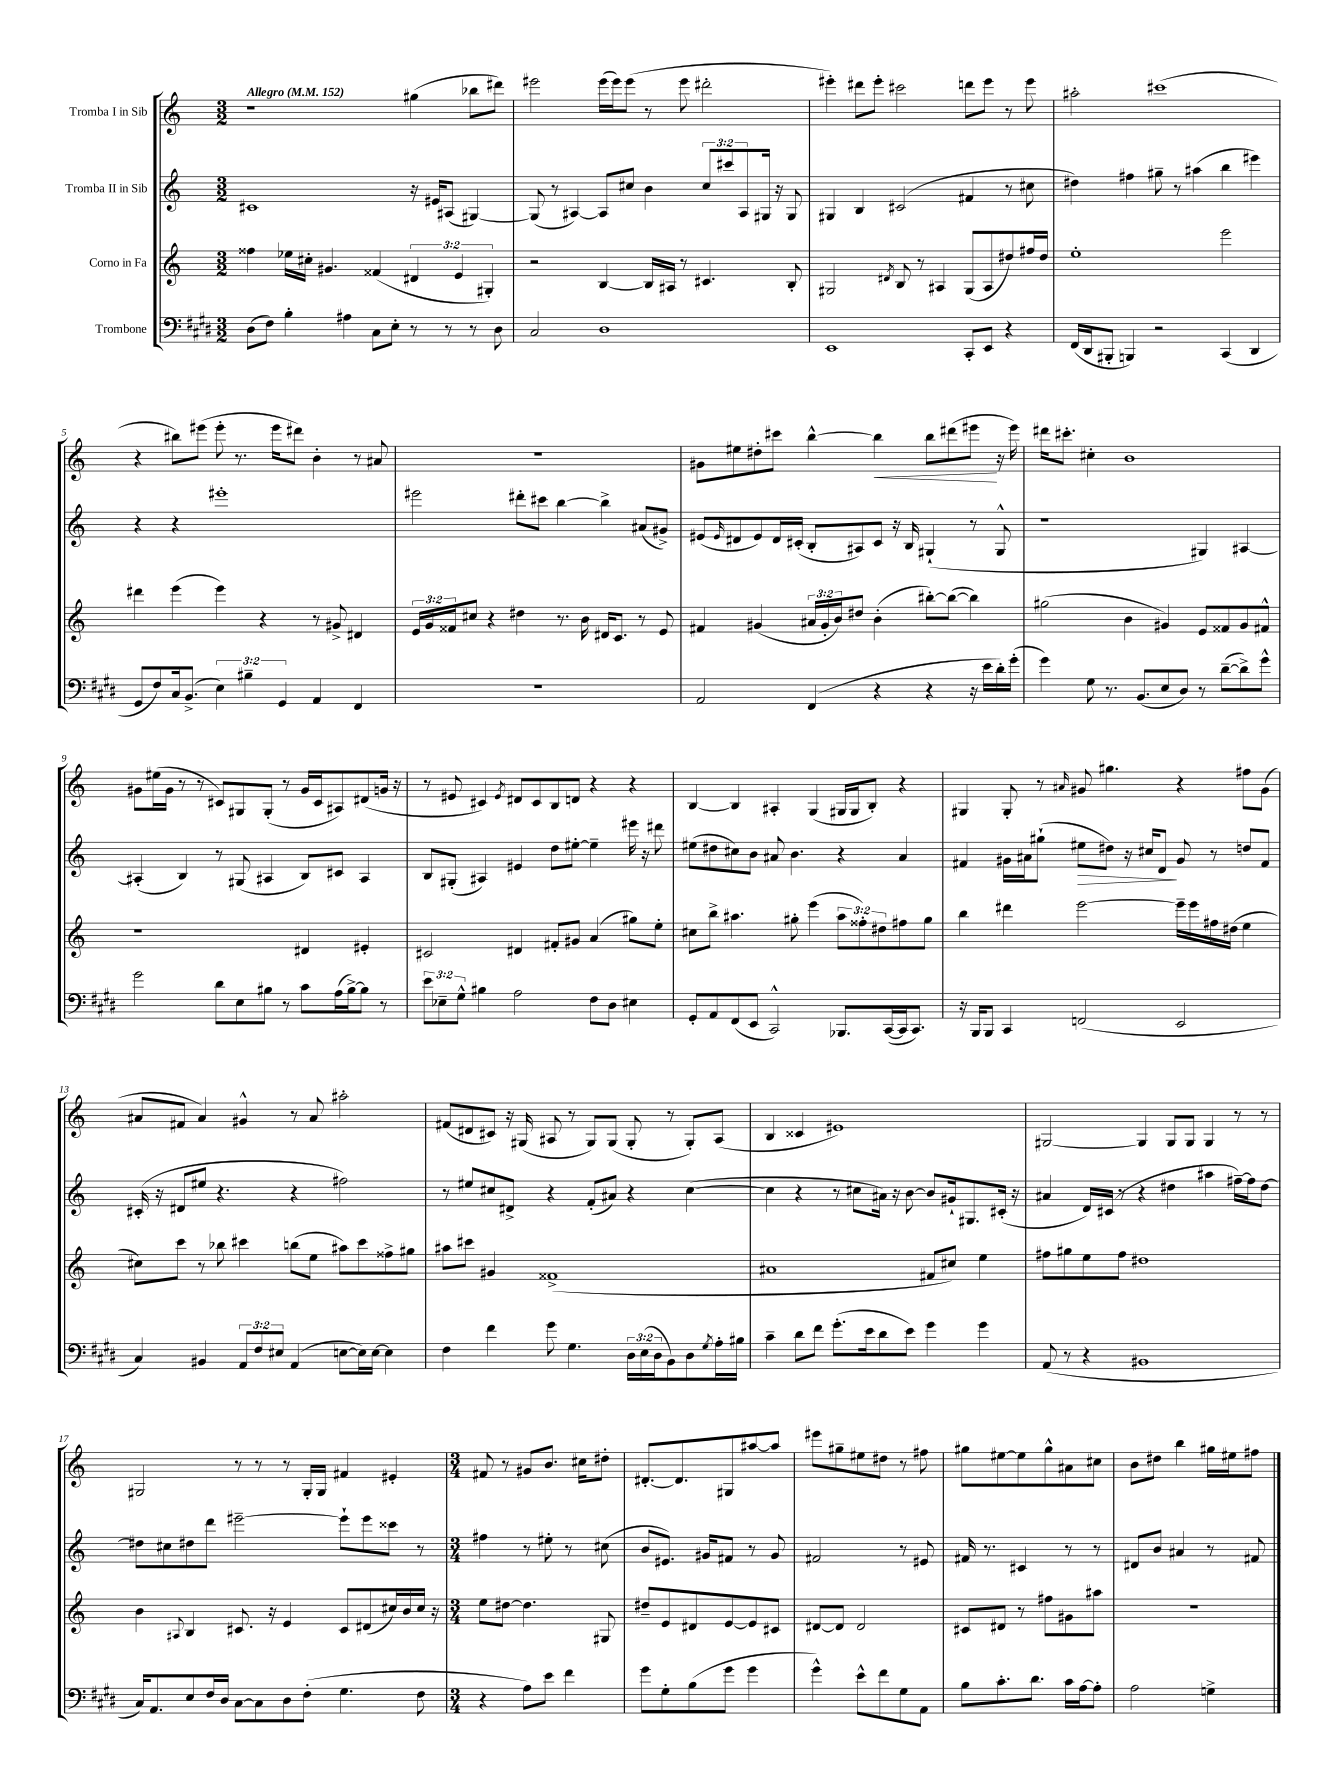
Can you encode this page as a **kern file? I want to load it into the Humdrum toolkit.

**kern	**kern	**kern	**kern
*staff4	*staff3	*staff2	*staff1
*clefF4	*clefG2	*clefG2	*clefG2
*k[f#c#g#d#]	*k[]	*k[]	*k[]
*M3/2	*M3/2	*M3/2	*M3/2
*MM152	*MM152	*MM152	*MM152
(8D#	4ff##	1c#	1r
8F#)	.	.	.
4B'	16ee-	.	.
.	16cc#'	.	.
.	4.g#	.	.
4A#	.	.	.
8C#	(4f##	.	.
8E'	.	.	.
8r	6d#	16r	(4gg#
.	.	16e#	.
8r	.	(8A#	.
.	6e	.	.
8r	.	[4G#)	8bb-
.	6G#')	.	.
8D#	.	.	8ddd#)
=	=	=	=
2C#	2r	(8G#]	2eee#
.	.	8r	.
.	.	[4A#)	.
1D#	[4B	8A#]	(16eee#
.	.	.	16eee#)
.	.	8cc#	(8eee#
.	16B]	4b	8r
.	16A#	.	.
.	8r	.	8eee#
.	4.c#	12cc#	2ddd#'
.	.	12ccc#	.
.	.	12A#	.
.	.	16G#	.
.	.	16r	.
.	8B'	8G#	.
=	=	=	=
1EE	2G#	4G#	4eee#')
.	.	4B	8ddd#
.	.	.	8eee#'
.	8qd#	.	.
.	8B	(2c#	2ccc#
.	8r	.	.
.	4A#	.	.
8CC#'	(8G#	4f#	8ddd
8EE	8A#	.	8eee#
4r	8dd#)	8r	8r
.	16ff#	8cc#	8eee#
.	16dd#	.	.
=	=	=	=
(16FF#	1ee'	4dd#)	2aa#'
16DD#	.	.	.
8BBB#'	.	.	.
4BBB)	.	4ff#	.
2r	.	8gg#~	(1ccc#
.	.	8r	.
.	.	(4aa#	.
(4CC#	2eee	4bb	.
4DD#	.	4eee#)	.
=	=	=	=
8GG#	4ddd#	4r	4r
8F#)	.	.	.
16C#	(4eee	4r	8bb#)
(8.BB^	.	.	.
.	.	.	(8eee#
6E)	4eee)	1eee#'	8eee#'
.	.	.	8.r
6B#~	.	.	.
.	4r	.	.
.	.	.	16eee#
6GG#	.	.	.
.	.	.	8ddd#)
4AA	8r	.	4b'
.	8g#^	.	.
4FF#	4d#	.	8r
.	.	.	8a#
=	=	=	=
1.r	24e	2eee#	1.r
.	24g	.	.
.	24f##	.	.
.	8cc#	.	.
.	4r	.	.
.	4dd#	8ddd#'	.
.	.	8ccc#	.
.	8.r	[4bb	.
.	16b	.	.
.	16d#	4bb^]	.
.	8.c	.	.
.	8r	(8a#	.
.	8e	8g#^)	.
=	=	=	=
2AA	4f#	(8e#	8g#
.	.	16qqe#	.
.	.	8d#	8ee#
.	(4g#	8e#)	8dd#'
.	.	16d#	8ccc#
.	.	(16c#'	.
(4FF#	24a#	8B'	[4bb^^
.	24g#'	.	.
.	24b)	.	.
.	8dd#	8A#)	.
4r	(4b'	8c#	4bb]
.	.	16r	.
.	.	16B	.
4r	[8bb#')	(4G#`	8bb
.	(8bb#_	.	(8ddd#
16r	4bb#])	8r	8eee#
16e	.	.	.
16d#')	.	8G#^^	16r
(16g#'	.	.	16eee#)
=	=	=	=
4g#)	(2gg#	1r	16ddd#
.	.	.	8.ccc#'
8G#	.	.	4cc#'
8.r	.	.	.
.	4b	.	1b
(8.BB	.	.	.
8E	4g#)	.	.
8D#)	.	.	.
8r	8e	4G#)	.
([8d#~	8f##	.	.
8d#^])	8g#	[4A#	.
8g#^^	8f#^^	.	.
=	=	=	=
2g#	1r	(4A#']	8g#
.	.	.	(16ee#
.	.	.	16g#
.	.	4B)	8r
.	.	.	8r
8d#	.	8r	8c#)
8E	.	(8G#	8G#
8B#	.	4A#	(8G#'
8r	.	.	8r
8c#	4d#	8B)	16g#
.	.	.	16c#
(16A	.	8c#	8A#)
[16B#^)	.	.	.
8B#]	4e#'	4A#	(8d#
8r	.	.	16g
.	.	.	16r
=	=	=	=
12e	2c#	8B	8r
12E-~	.	.	.
.	.	(8G#'	8e#
12G#^^	.	.	.
4B#	.	4A#)	4c#)
.	.	.	8qe#
2A	4d#	4e#	8d#
.	.	.	8c#
.	8f#'	8dd	8B
.	8g#	[8ee#'	8d
8F#	(4a	4ee#~]	4r
8D#	.	.	.
4E#	8gg#)	16eee#	4r
.	.	16r	.
.	8ee'	8ddd#	.
=	=	=	=
8GG#'	8cc#	(8ee#	[4B
8AA	8bb^	8dd#	.
(8FF#	4.aa#	8cc#)	4B]
8EE	.	8b	.
2CC#^^)	.	8a#	4A#'
.	8gg#'	4.b	.
.	(4eee	.	(4G
8.BBB-	12aa#	4r	16G#
.	.	.	16G#
.	12ff##')	.	.
.	.	.	8B')
.	12dd#	.	.
([16CC#	.	.	.
16CC#]	8ff#	4a#	4r
8.CC#)	.	.	.
.	8gg#	.	.
=	=	=	=
16r	4bb	4f#	4G#
16BBB	.	.	.
8BBB	.	.	.
4CC#	4ddd#	16g#	8G#'
.	.	16a#	.
.	.	(8gg#`	8r
.	.	.	16qqa#
(2FF	[2eee	8ee#	8g#
.	.	8dd#)	4.gg#
.	.	16r	.
.	.	16cc#	.
.	.	8d	.
2EE	16eee~]	8g#	4r
.	16eee	.	.
.	16ff#	8r	.
.	(16dd#	.	.
.	4ee	8dd	8ff#
.	.	8f#	(8g#
=	=	=	=
4C#)	8cc#)	(16c#'	8a#
.	.	16r	.
.	8ccc	8d#	8f#
4BB#	8r	8ee#	4a#)
.	8bb-	4.r	.
12AA	4ccc#	.	4g#^^
12F#	.	.	.
12E#	.	.	.
(4AA	(8bb	4r	8r
.	8ee	.	8a#
[8E	8aa#)	2ff#)	2aa#'
16E])	8ccc#	.	.
[16E	.	.	.
4E]	8ff##^	.	.
.	8gg#	.	.
=	=	=	=
4F#	8aa#	8r	(8f#
.	8ccc#	8ee#	8d#
4f#	4g#	8cc#	8c#)
.	.	8d#^	16r
.	.	.	(16G#
8g#	(1f##^	4r	8A#
4.G#	.	.	8r
.	.	(8f'	8G#)
.	.	8a#)	(8G#
24D#	.	4r	8G#'
(24E	.	.	.
24D#	.	.	.
8BB)	.	.	8r
8D#	.	([4cc#	8G#')
8qG#	.	.	.
16A'	.	.	(8A#
16B#	.	.	.
=	=	=	=
4c#~	1a#	4cc#]	4B
8d#	.	4r	4c##
8f#	.	.	.
(8.g#'	.	8r	1e#)
.	.	8cc#	.
16e	.	.	.
8d#	.	16a#)	.
.	.	16r	.
8e)	.	[8b	.
4g#	8f#	8b]	.
.	8cc#)	16g#`	.
.	.	8.G#	.
4g#	4ee	.	.
.	.	(16c#'	.
.	.	16r	.
=	=	=	=
(8AA	8ff#	4a#	[2G#
8r	8gg#	.	.
4r	8ee	16d)	.
.	.	(16c#	.
.	8ff#	8r	.
1BB#	1dd#	4r	4G#]
.	.	4dd#	8G#
.	.	.	8G#
.	.	4aa#	4G#
.	.	[16ff#~)	8r
.	.	16ff#]	.
.	.	[8dd#	8r
=	=	=	=
16C#)	4b	8dd#]	2G#
8.AA	.	.	.
.	.	8cc#	.
.	8qqA#	.	.
8E	4B	8dd#	.
16F#	.	8ddd	.
16D#	.	.	.
[8C#	8.c#	[2eee#~	8r
8C#]	.	.	8r
.	16r	.	.
8D#	4e	.	8r
(8F#'	.	.	16G#'
.	.	.	16G#
4.G#	8c#	8eee#`]	4f#
.	(8d#	8eee#	.
.	16cc#)	8ccc##	4e#'
.	16b	.	.
8F#	16cc#	8r	.
.	16r	.	.
=	=	=	=
*M3/4	*M3/4	*M3/4	*M3/4
4r	8ee	4ff#	8f#
.	[8dd#	.	8r
8A)	4.dd#]	8r	8g#
8e	.	8ee#'	8.b
4f#	.	8r	.
.	.	.	16cc#
.	8G#	(8cc#	8dd#'
=	=	=	=
8g#	8dd#~	8b	[8.d#'
8G#'	8e	8.e#)	.
.	.	.	8.d#]
(8B	8d#	.	.
.	.	16g#	.
8g#	[8e	8f#	8G#
4g#	8e]	8r	[8aa#
.	8c#	8g#	8aa#]
=	=	=	=
4g#^^)	[8d#	2f#	8eee#
.	8d#]	.	8gg#~
8e^^	2d#	.	8ee#
8f#	.	.	8dd#
8G#	.	8r	8r
8AA	.	8e#	8ff#
=	=	=	=
8B	8c#	16f#	8gg#
.	.	8.r	.
8.c#'	8d#	.	[8ee#
.	8r	4c#	8ee#]
8.d#	.	.	.
.	8ff#	.	8gg#^^
16c#	8g#	8r	8a#
[16A	.	.	.
8A']	8aa#	8r	8cc#
=	=	=	=
2A	2.r	8d#	8b
.	.	8b	8dd#
.	.	4a#	4bb
4G^	.	8r	16gg#
.	.	.	16ee#
.	.	8f#	8ff#
==	==	==	==
*-	*-	*-	*-
